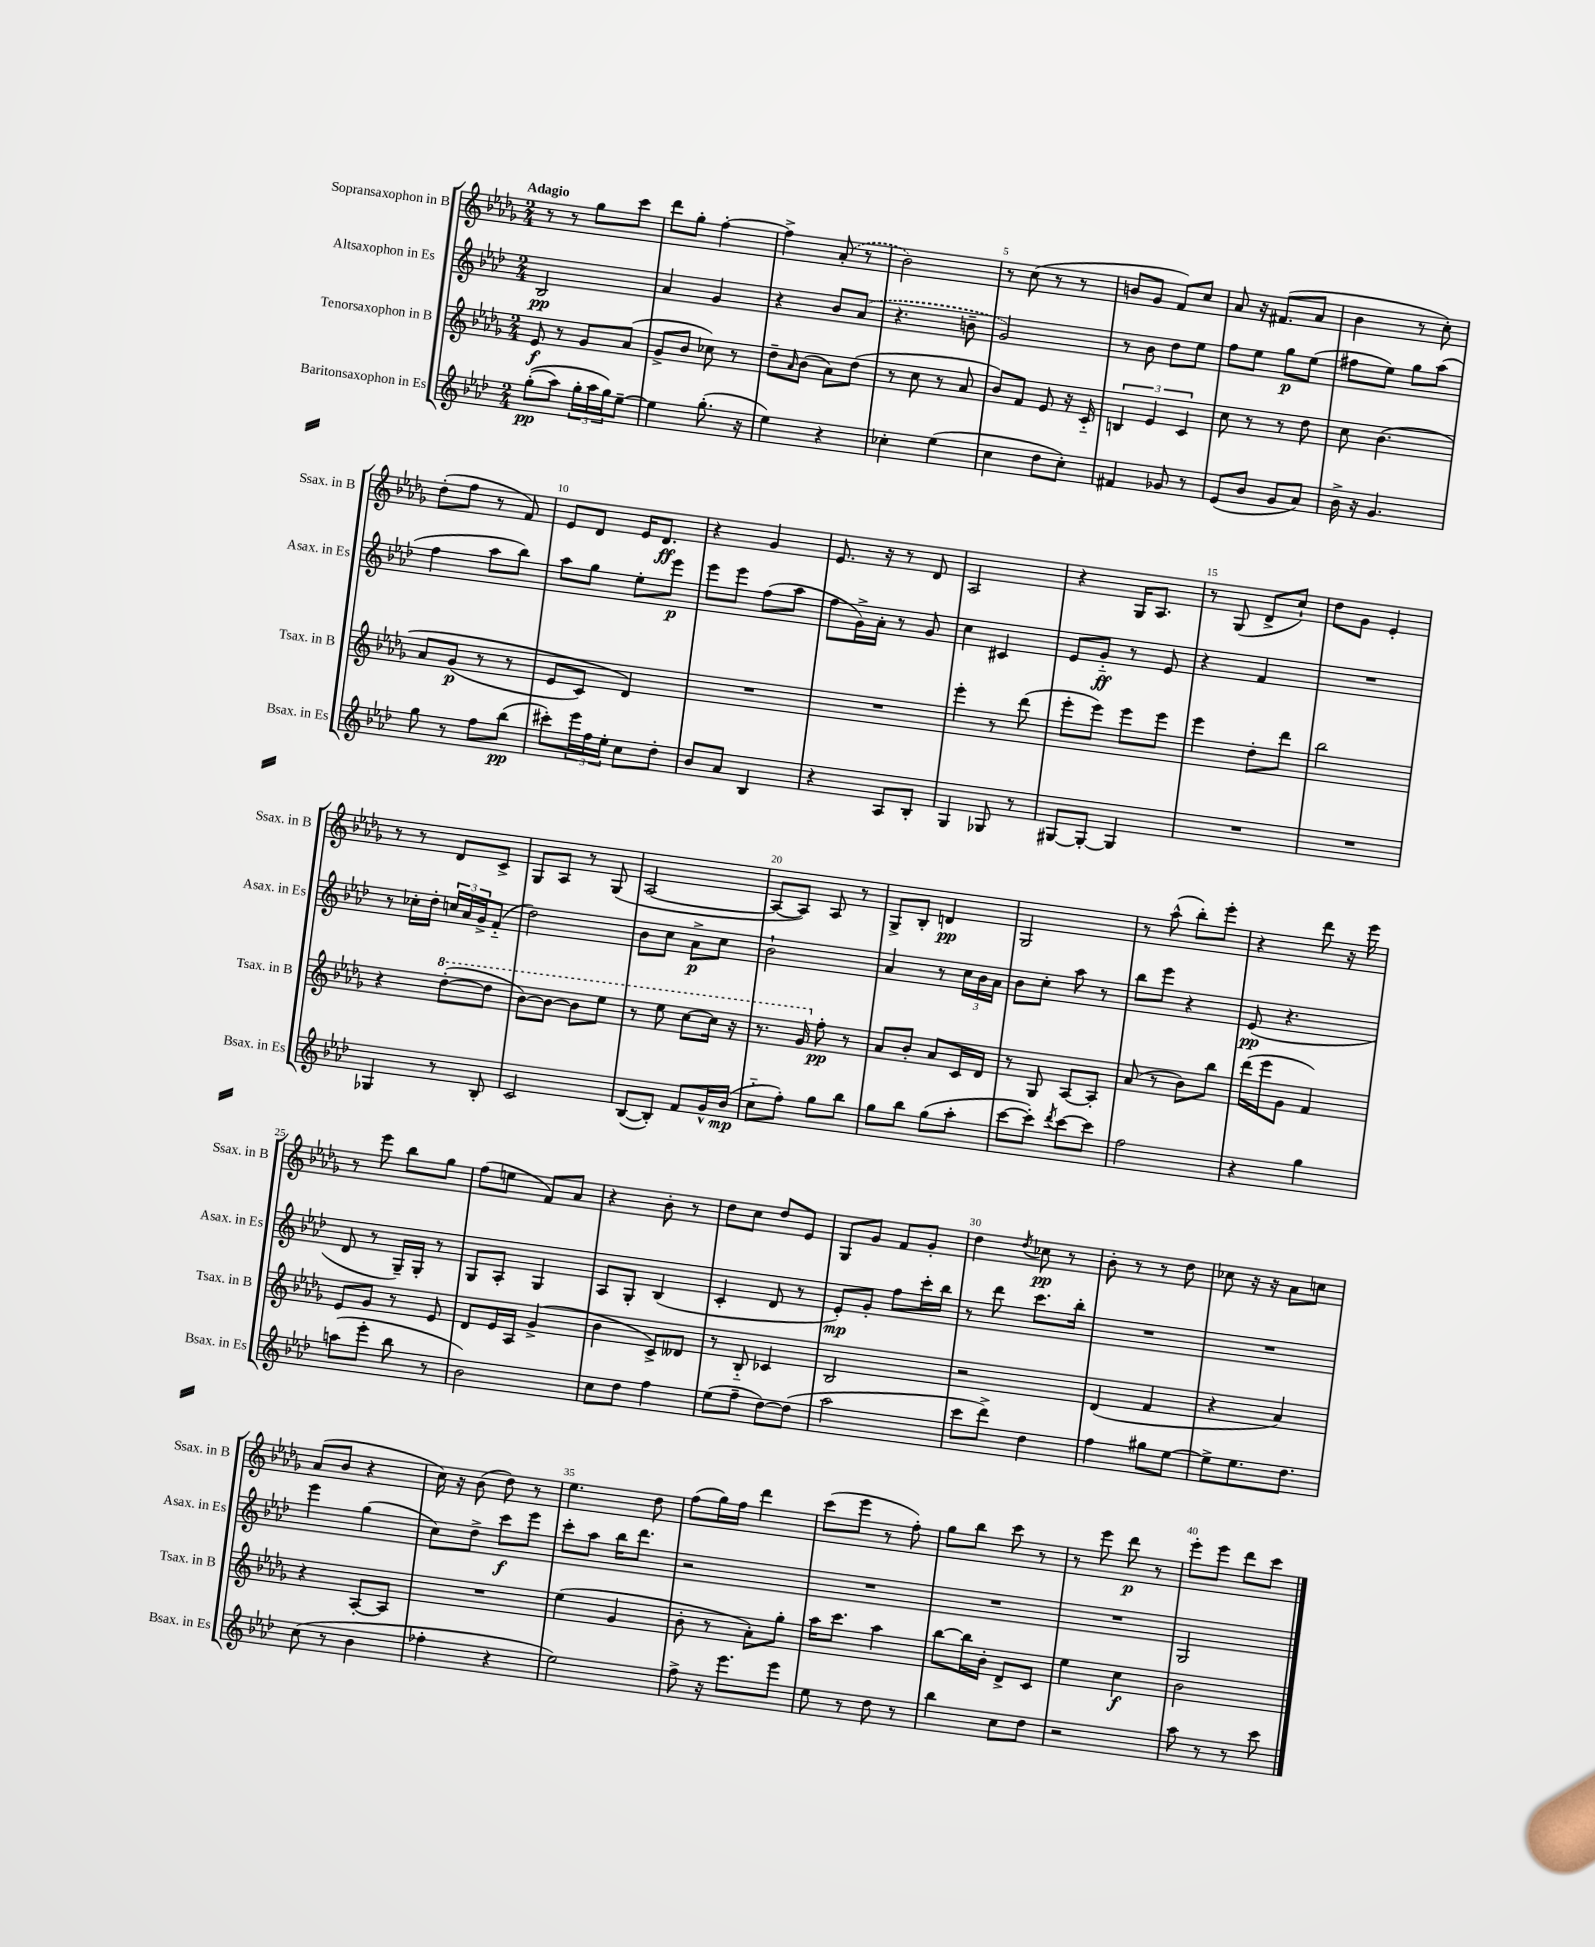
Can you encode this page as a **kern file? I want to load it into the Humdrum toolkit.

**kern	**dynam	**kern	**dynam	**kern	**dynam	**kern	**dynam
*part4	*part4	*part3	*part3	*part2	*part2	*part1	*part1
*staff4	*staff4	*staff3	*staff3	*staff2	*staff2	*staff1	*staff1
*I"Baritonsaxophon in Es	*	*I"Tenorsaxophon in B	*	*I"Altsaxophon in Es	*	*I"Sopransaxophon in B	*
*I'Bsax. in Es	*	*I'Tsax. in B	*	*I'Asax. in Es	*	*I'Ssax. in B	*
*clefG2	*	*clefG2	*	*clefG2	*	*clefG2	*
*k[b-e-a-d-]	*	*k[b-e-a-d-g-]	*	*k[b-e-a-d-]	*	*k[b-e-a-d-g-]	*
*M2/4	*	*M2/4	*	*M2/4	*	*M2/4	*
=1	=1	=1	=1	=1	=1	=1	=1
!	!	!	!	!	!	!LO:TX:a:B:t=Adagio	!
((8gg'\L	pp	8e-/	f	2B-/	pp	8r	.
8aa-\J)	.	8r	.	.	.	8r	.
24gg'\LL	.	8g-/L	.	.	.	8gg-\L	.
24aa-\	.	.	.	.	.	.	.
24gg\J)	.	.	.	.	.	.	.
[8ee-~\J	.	(8a-/J	.	.	.	8ccc\J	.
=2	=2	=2	=2	=2	=2	=2	=2
4ee-\]	.	8g-^/L	.	4a-/	.	8ddd-\L	.
.	.	8b-/J	.	.	.	8gg-'\J	.
(8.gg'\	.	8cc-X\)	.	4g/	.	[4ff'\	.
.	.	8r	.	.	.	.	.
16r	.	.	.	.	.	.	.
=3	=3	=3	=3	=3	=3	=3	=3
4ee-\)	.	8dd-~\L	.	4r	.	4ff^\]	.
.	.	16qqa-/	.	.	.	.	.
.	.	(8b-\J	.	.	.	.	.
4r	.	8a-\L)	.	8b-/L	.	(8a-'/	.
.	.	(8dd-\J	.	(8a-/J	.	8r	.
=4	=4	=4	=4	=4	=4	=4	=4
4cc-X'\	.	8r	.	4.r	.	2b-\)	.
.	.	8cc\	.	.	.	.	.
(4ee-\	.	8r	.	.	.	.	.
.	.	8a-/	.	8bn~\	.	.	.
=5	=5	=5	=5	=5	=5	=5	=5
4cc\	.	8b-/L)	.	2g/)	.	8r	.
.	.	8f/J	.	.	.	(8cc\	.
8dd-\L	.	8e-/	.	.	.	8r	.
8cc'\J)	.	16r	.	.	.	8r	.
.	.	16c/	.	.	.	.	.
=6	=6	=6	=6	=6	=6	=6	=6
4f#X/	.	6Bn/	.	8r	.	8bn/L	.
.	.	.	.	8b-\	.	8g-/J	.
.	.	6e-/	.	.	.	.	.
8g-X/	.	.	.	8dd-\L	.	8f/L)	.
.	.	6c/	.	.	.	.	.
8r	.	.	.	8ee-\J	.	8cc/J	.
=7	=7	=7	=7	=7	=7	=7	=7
(8e-/L	.	8cc\	.	8ff\L	.	8a-/	.
8b-/J	.	8r	.	8ee-\J	.	16r	.
.	.	.	.	.	.	(8.f#X/L	.
8g/L	.	8r	.	8gg\L	p	.	.
8a-/J)	.	8dd-\	.	(8ee-\J	.	8a-/J	.
=8	=8	=8	=8	=8	=8	=8	=8
16b-^\	.	8cc\	.	8ff#X\L	.	4b-\	.
16r	.	.	.	.	.	.	.
4.g/	.	(4.b-\	.	8ee-\J)	.	.	.
.	.	.	.	8gg\L	.	8r	.
.	.	.	.	(8aa-\J	.	8cc'\)	.
!!LO:LB:g=z
=9	=9	=9	=9	=9	=9	=9	=9
8gg\	.	8a-/L	.	4ff\	.	(8dd-'\L	.
8r	.	(8g-/J	p	.	.	8ff\J	.
8ff\L	.	8r	.	8aa-\L	.	8r	.
(8bb-\J	pp	8r	.	8bb-\J)	.	8f/)	.
=10	=10	=10	=10	=10	=10	=10	=10
8ccc#X'\L)	.	8e-/L	.	8aa-\L	.	8e-/L	.
24eee-\L	.	8c/J)	.	8gg\J	.	8d-/J	.
24ff\	.	.	.	.	.	.	.
24ee-'\JJ	.	.	.	.	.	.	.
8cc\L	.	4d-/)	.	8ee-'\L	.	16e-/KL	.
.	.	.	.	.	.	8.d-/J	ff
8dd-'\J	.	.	.	8eee-\J	p	.	.
=11	=11	=11	=11	=11	=11	=11	=11
8b-/L	.	2r	.	8eee-\L	.	4r	.
8a-/J	.	.	.	8eee-\J	.	.	.
4B-/	.	.	.	(8ff\L	.	4g-/	.
.	.	.	.	8aa-\J	.	.	.
=12	=12	=12	=12	=12	=12	=12	=12
4r	.	2r	.	8ff\L	.	8.e-/	.
.	.	.	.	16g^\L)	.	.	.
.	.	.	.	16a-'\JJ	.	16r	.
8A-/L	.	.	.	8r	.	8r	.
8B-'/J	.	.	.	8g/	.	8d-/	.
=13	=13	=13	=13	=13	=13	=13	=13
4G/	.	4eee-'\	.	4cc\	.	2A-/	.
8G-X/	.	8r	.	4c#X/	.	.	.
8r	.	(8ddd-\	.	.	.	.	.
=14	=14	=14	=14	=14	=14	=14	=14
[8G#X/L	.	8eee-'\L	.	8e-/L	.	4r	.
8G#'/J_	.	8eee-\J)	.	8g/J	ff	.	.
4G#/]	.	8eee-\L	.	8r	.	16G-/KL	.
.	.	.	.	.	.	8.A-/J	.
.	.	8eee-\J	.	8e-/	.	.	.
=15	=15	=15	=15	=15	=15	=15	=15
2r	.	4eee-\	.	4r	.	8r	.
.	.	.	.	.	.	(8G-/	.
.	.	8dd-'\L	.	4f/	.	8d-^/L	.
.	.	8ddd-\J	.	.	.	8cc`/J)	.
=16	=16	=16	=16	=16	=16	=16	=16
2r	.	2bb-\	.	2r	.	8dd-\L	.
.	.	.	.	.	.	8g-\J	.
.	.	.	.	.	.	4e-'/	.
!!LO:LB:g=z
=17	=17	=17	=17	=17	=17	=17	=17
4G-X/	.	4r	.	8r	.	8r	.
.	.	.	.	16cc-X'\LL	.	8r	.
.	.	.	.	16dd-'\JJ	.	.	.
*	*	*8va	*	*	*	*	*
8r	.	([8ddd-'\L	.	24ccn/LL	.	8d-/L	.
.	.	.	.	24a-/	.	.	.
.	.	.	.	24g^/J	.	.	.
8B-'/	.	8ddd-\J]	.	(8f/J	.	8c^/J	.
=18	=18	=18	=18	=18	=18	=18	=18
2c/	.	[8bb-\L)	.	2dd-\)	.	8G-/L	.
.	.	8bb-\J_	.	.	.	8A-/J	.
.	.	8bb-\L]	.	.	.	8r	.
.	.	8eee-\J	.	.	.	(8G-/	.
=19	=19	=19	=19	=19	=19	=19	=19
([8B-/L	.	8r	.	8b-\L	.	[2A-/	.
8B-'/J])	.	8eee-\	.	8cc\J	.	.	.
8f/L	.	[8ccc\L	.	8a-^\L	p	.	.
16g^^/L	.	16ccc\Jk]	.	8cc\J	.	.	.
(16b-/JJ	mp	16r	.	.	.	.	.
=20	=20	=20	=20	=20	=20	=20	=20
8cc\L	.	8.r	.	2b-`\	.	8A-/L_	.
8ff'\J)	.	.	.	.	.	8A-/J])	.
.	.	16gg-/	.	.	.	.	.
*	*	*X8va	*	*	*	*	*
8gg\L	.	8ff'\	pp	.	.	8A-/	.
8bb-\J	.	8r	.	.	.	8r	.
=21	=21	=21	=21	=21	=21	=21	=21
8gg\L	.	8a-/L	.	4a-/	.	8G-^/L	.
8bb-\J	.	8b-'/J	.	.	.	8B-'/J	.
(8gg\L	.	8a-/L	.	8r	.	4dn/	pp
8aa-'\J	.	16c/L	.	24cc\LL	.	.	.
.	.	.	.	24b-\	.	.	.
.	.	16d-/JJ	.	.	.	.	.
.	.	.	.	24a-\JJ	.	.	.
=22	=22	=22	=22	=22	=22	=22	=22
[8ccc\L	.	8r	.	8b-\L	.	2G-/	.
8ccc'\J])	.	8G-/	.	8cc'\J	.	.	.
8qddd-/	.	.	.	.	.	.	.
[8ccc\L	.	[8A-/L	.	8aa-\	.	.	.
8ccc\J]	.	8A-'/J]	.	8r	.	.	.
=23	=23	=23	=23	=23	=23	=23	=23
2ff\	.	(8a-/	.	8bb-\L	.	8r	.
.	.	8r	.	8eee-\J	.	(8aa-^^\	.
.	.	8b-\L)	.	4r	.	8bb-'\L)	.
.	.	8bb-\J	.	.	.	8eee-'\J	.
=24	=24	=24	=24	=24	=24	=24	=24
4r	.	(16ddd-\LL	.	(8e-/	pp	4r	.
.	.	16eee-\J	.	.	.	.	.
.	.	8g-\J	.	4.r	.	.	.
4gg\	.	4f/)	.	.	.	8ddd-\	.
.	.	.	.	.	.	16r	.
.	.	.	.	.	.	16eee-\	.
!!LO:LB:g=z
=25	=25	=25	=25	=25	=25	=25	=25
(8aan\L	.	8e-/L	.	8d-/	.	8r	.
8eee-'\J	.	8g-/J	.	8r	.	8eee-\	.
8bb-\	.	8r	.	16G~/LL)	.	8bb-\L	.
.	.	.	.	16G'/JJ	.	.	.
8r	.	8e-/	.	8r	.	8gg-\J	.
=26	=26	=26	=26	=26	=26	=26	=26
2b-\)	.	8d-/L	.	8G/L	.	(8ff\L	.
.	.	16e-/L	.	8A-'/J	.	8een\J	.
.	.	16A-/JJ	.	.	.	.	.
.	.	(4g-^/	.	4G/	.	8f/L)	.
.	.	.	.	.	.	8a-/J	.
=27	=27	=27	=27	=27	=27	=27	=27
8cc\L	.	4b-\	.	8A-/L	.	4r	.
8dd-\J	.	.	.	8G'/J	.	.	.
4ff\	.	8c^/L)	.	(4B-/	.	8b-'\	.
.	.	8d--X/J	.	.	.	8r	.
=28	=28	=28	=28	=28	=28	=28	=28
(8ee-\L	.	8r	.	4c'/	.	8dd-\L	.
8ff~\J	.	8B-/	.	.	.	8cc\J	.
[8dd-\L)	.	4c-X/	.	8d-/	.	8dd-/L	.
(8dd-\J]	.	.	.	8r	.	8e-/J	.
=29	=29	=29	=29	=29	=29	=29	=29
2aa-\	.	2B-/	.	8e-'/L)	mp	8G-/L	.
.	.	.	.	8g'/J	.	8g-/J	.
.	.	.	.	8ff\L	.	8f/L	.
.	.	.	.	16ccc'\L	.	8g-'/J	.
.	.	.	.	16bb-\JJ	.	.	.
=30	=30	=30	=30	=30	=30	=30	=30
8ccc\L	.	2r	.	8r	.	4dd-\	.
8ddd-^\J)	.	.	.	8ddd-\	.	.	.
.	.	.	.	.	.	8qdd-/	.
4dd-\	.	.	.	8.ccc\L	.	8cc-X\	pp
.	.	.	.	.	.	8r	.
.	.	.	.	16bb-'\Jk	.	.	.
=31	=31	=31	=31	=31	=31	=31	=31
4ff\	.	(4d-/	.	2r	.	8b-'\	.
.	.	.	.	.	.	8r	.
8gg#X\L	.	4f/	.	.	.	8r	.
[8ee-\J	.	.	.	.	.	8dd-\	.
=32	=32	=32	=32	=32	=32	=32	=32
8ee-^\L]	.	4r	.	2r	.	8cc-X\	.
8.ee-\	.	.	.	.	.	16r	.
.	.	.	.	.	.	16r	.
.	.	4a-/)	.	.	.	8a-\L	.
8.dd-\J	.	.	.	.	.	.	.
.	.	.	.	.	.	8ccn\J	.
!!LO:LB:g=z
=33	=33	=33	=33	=33	=33	=33	=33
(8cc\	.	4r	.	4eee-\	.	(8a-/L	.
8r	.	.	.	.	.	8b-/J	.
4b-\	.	[8A-'/L	.	(4gg\	.	4r	.
.	.	8A-/J]	.	.	.	.	.
=34	=34	=34	=34	=34	=34	=34	=34
4ff-X'\	.	2r	.	8cc\L)	.	16cc\)	.
.	.	.	.	.	.	16r	.
.	.	.	.	8dd-^\J	.	(8b-\	.
4r	.	.	.	8ccc\L	f	8dd-\)	.
.	.	.	.	8eee-\J	.	8r	.
=35	=35	=35	=35	=35	=35	=35	=35
2ee-\)	.	(4ee-\	.	8ccc'\L	.	4.ee-\	.
.	.	.	.	8aa-\J	.	.	.
.	.	4g-/	.	16bb-\KL	.	.	.
.	.	.	.	8.ddd-\J	.	.	.
.	.	.	.	.	.	8dd-\	.
=36	=36	=36	=36	=36	=36	=36	=36
8ff^\	.	8b-'\	.	2r	.	(8ff\L	.
16r	.	8r	.	.	.	16gg-\L)	.
8.eee-\L	.	.	.	.	.	16ff\JJ	.
.	.	8a-'\L)	.	.	.	4ddd-\	.
8eee-\J	.	8gg-'\J	.	.	.	.	.
=37	=37	=37	=37	=37	=37	=37	=37
8ee-\	.	16aa-\KL	.	2r	.	(8ccc\L	.
.	.	8.ccc\J	.	.	.	.	.
8r	.	.	.	.	.	8eee-\J	.
8dd-\	.	4aa-\	.	.	.	8r	.
8r	.	.	.	.	.	8ff'\)	.
=38	=38	=38	=38	=38	=38	=38	=38
4bb-\	.	[8bb-\L	.	2r	.	8gg-\L	.
.	.	16bb-\L]	.	.	.	8bb-\J	.
.	.	16b-'\JJ	.	.	.	.	.
8cc\L	.	8d-^/L	.	.	.	8ccc\	.
8dd-\J	.	8c/J	.	.	.	8r	.
=39	=39	=39	=39	=39	=39	=39	=39
2r	.	4ee-\	.	2r	.	8r	.
.	.	.	.	.	.	8eee-\	.
.	.	4cc\	f	.	.	8ddd-\	p
.	.	.	.	.	.	8r	.
=40	=40	=40	=40	=40	=40	=40	=40
8aa-\	.	2b-\	.	2G/	.	8eee-'\L	.
8r	.	.	.	.	.	8eee-\J	.
8r	.	.	.	.	.	8ddd-\L	.
8ccc\	.	.	.	.	.	8ccc\J	.
==	==	==	==	==	==	==	==
*-	*-	*-	*-	*-	*-	*-	*-
